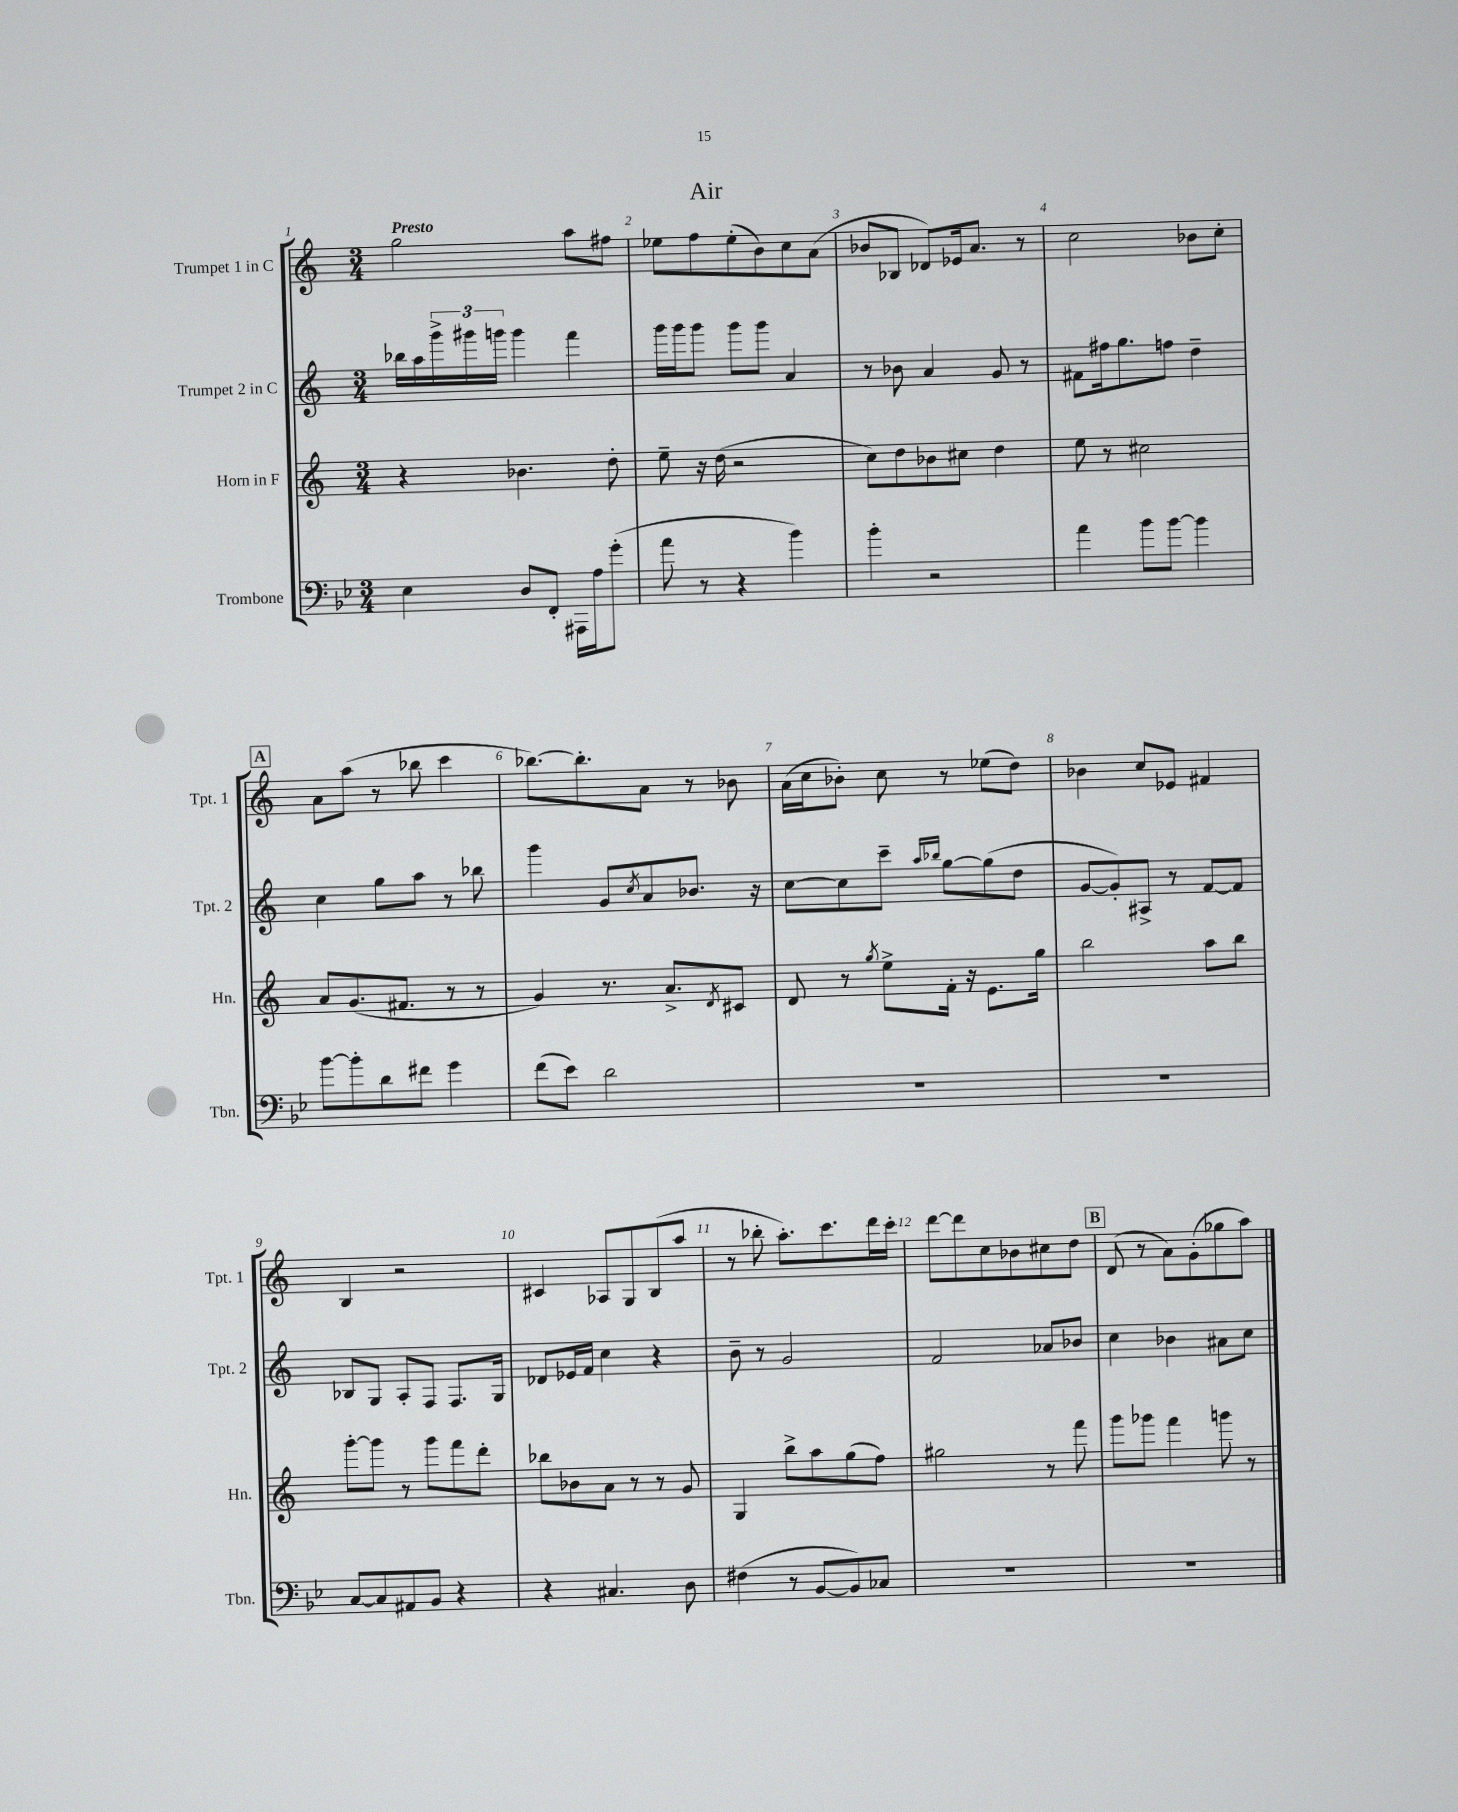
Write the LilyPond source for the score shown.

\header { title = "Air" }
<<
\new StaffGroup <<
\new Staff = "s0" \with { instrumentName = "Trumpet 1 in C" shortInstrumentName = "Tpt. 1" } {
    \clef treble \key c \major \numericTimeSignature \time 3/4 \tempo "Presto"
    g''2 a''8 fis''8 |
    ees''8 f''8 ees''8-.( b'8) c''8 a'8( |
    bes'8 bes8 des'8) ees'16 a'8. r8 |
    c''2 bes'8 c''8-. |
    \mark \markup { \box "A" } a'8 a''8( r8 bes''8 c'''4 |
    bes''8.~) bes''8.-. a'8 r8 bes'8 |
    a'16( c''16 bes'8-.) c''8 r8 ees''8( d''8) |
    bes'4 c''8 ees'8 fis'4 |
    b4 r2 |
    cis'4 aes8 g8 b8( a''8 |
    r8 bes''8-. a''8.-.) c'''8. d'''16 c'''16-. |
    d'''8~ d'''8 c''8 bes'8 cis''8 d''8 |
    \mark \markup { \box "B" } d'8( r8 a'8) g'8-.( ges''8 a''8) \bar "|." |
}
\new Staff = "s1" \with { instrumentName = "Trumpet 2 in C" shortInstrumentName = "Tpt. 2" } {
    \clef treble \key c \major \numericTimeSignature \time 3/4
    bes''16 a''16 \tuplet 3/2 { g'''16-> gis'''16 g'''16 } g'''4 f'''4 |
    g'''16 g'''16 g'''8 g'''8 g'''8 a'4 |
    r8 bes'8 a'4 g'8 r8 |
    fis'8 fis''16 g''8. f''8 d''4-- |
    \mark \markup { \box "A" } c''4 g''8 a''8 r8 bes''8 |
    g'''4 g'8 \acciaccatura { c''8 } a'8 bes'8. r16 |
    c''8~ c''8 c'''8-- \grace { a''16 bes''16 } g''8~ g''8( d''8 |
    g'8~ g'8-.) ais8-> r8 f'8~ f'8 |
    bes8 g8 a8-. f8 f8. g16 |
    des'8 ees'16 f'16 c''4 r4 |
    b'8-- r8 g'2 |
    f'2 aes'8 bes'8 |
    \mark \markup { \box "B" } c''4 bes'4 ais'8 c''8 \bar "|." |
}
\new Staff = "s2" \with { instrumentName = "Horn in F" shortInstrumentName = "Hn." } {
    \clef treble \key c \major \numericTimeSignature \time 3/4
    r4 bes'4. d''8-. |
    e''8-- r16 d''16( r2 |
    c''8) d''8 bes'8 cis''8 d''4 |
    e''8 r8 cis''2 |
    \mark \markup { \box "A" } a'8 g'8.( fis'8. r8 r8 |
    g'4) r8. a'8.-> \acciaccatura { d'8 } cis'8 |
    d'8 r8 \acciaccatura { g''8 } e''8-> f'16-. r16 e'8. g''16 |
    b''2 a''8 b''8 |
    g'''8~-. g'''8 r8 g'''8 f'''8 d'''8-. |
    bes''8 bes'8 a'8 r8 r8 g'8 |
    g4 b''8-> a''8 g''8( f''8) |
    gis''2 r8 f'''8 |
    \mark \markup { \box "B" } g'''8 ges'''8 f'''4 g'''8 r8 \bar "|." |
}
\new Staff = "s3" \with { instrumentName = "Trombone" shortInstrumentName = "Tbn." } {
    \clef bass \key bes \major \numericTimeSignature \time 3/4
    ees4 d8 f,8-. ais,,16 a16 g'8-.( |
    a'8 r8 r4 bes'4) |
    bes'4-. r2 |
    a'4 bes'8 bes'8~ bes'4 |
    \mark \markup { \box "A" } bes'8~ bes'8-. d'8 fis'8 g'4 |
    f'8( ees'8) d'2 |
    R2. |
    R2. |
    c8~ c8 ais,8 bes,8 r4 |
    r4 cis4. d8 |
    fis4( r8 bes,8~ bes,8) ces8 |
    R2. |
    \mark \markup { \box "B" } R2. \bar "|." |
}
>>
>>
\layout { \context { \Score \override BarNumber.break-visibility = ##(#f #t #t) barNumberVisibility = #all-bar-numbers-visible } }
